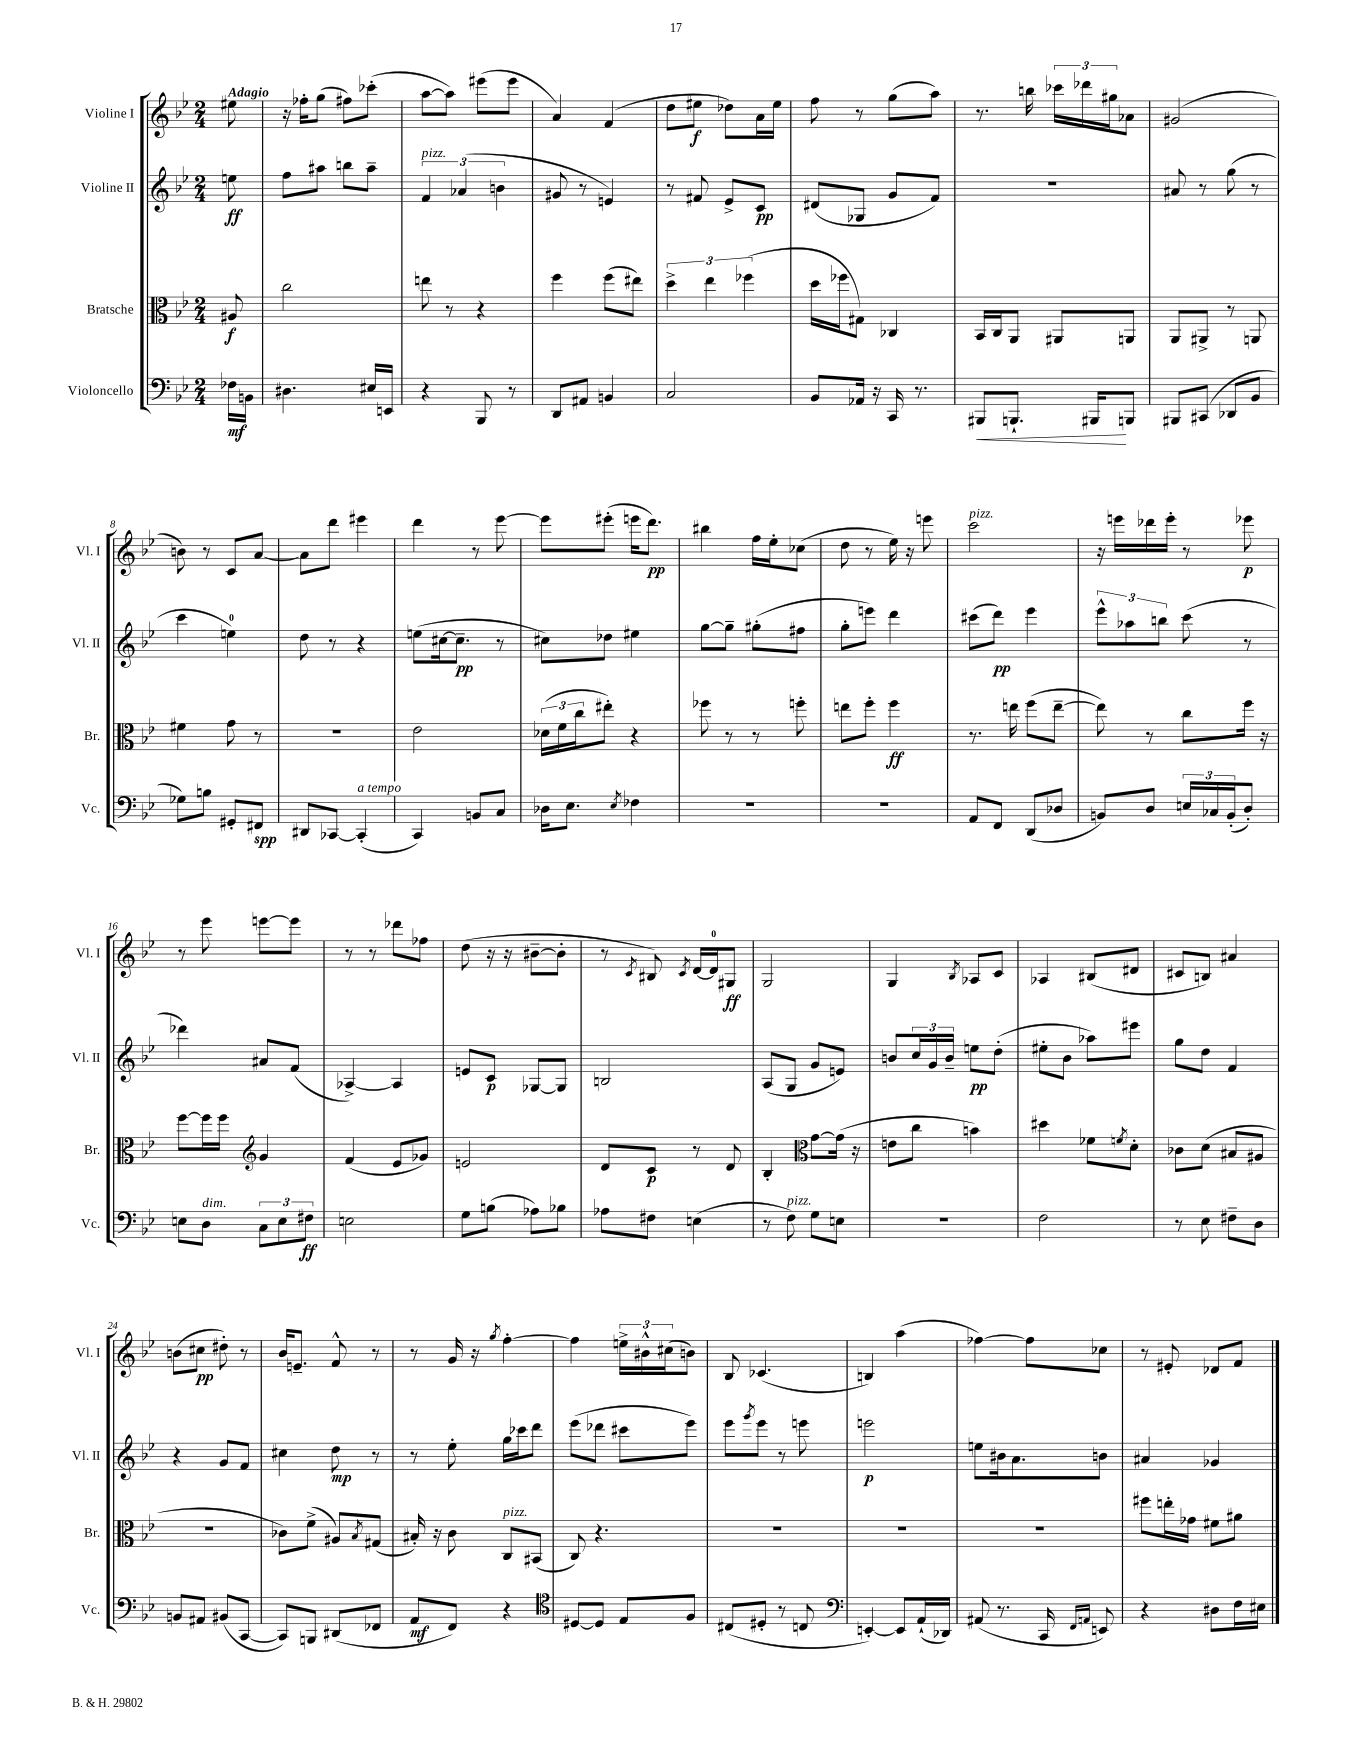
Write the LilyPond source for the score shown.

<<
\new StaffGroup <<
\new Staff = "s0" \with { instrumentName = "Violine I" shortInstrumentName = "Vl. I" } {
    \clef treble \key bes \major \numericTimeSignature \time 2/4 \partial 8 \tempo "Adagio"
    eis''8 |
    r16 fes''16-. g''8( fis''8) ces'''8-.( |
    a''8~ a''8) eis'''8( eis'''8 |
    a'4) f'4( |
    d''8 eis''8\f des''8) a'16 eis''16 |
    f''8 r8 g''8( a''8) |
    r8. b''16 \tuplet 3/2 { ces'''16 des'''16 gis''16 } aes'8 |
    gis'2( |
    b'8) r8 c'8 a'8~ |
    a'8 d'''8 eis'''4 |
    d'''4 r8 ees'''8~ |
    ees'''8 eis'''8-.( e'''16 d'''8.\pp) |
    bis''4 f''16 ees''16-. ces''8( |
    d''8 r8 ees''16) r16 e'''8 |
    c'''2^\markup { \italic "pizz." } |
    r16 e'''16 des'''16 e'''16-. r8 ees'''8\p |
    r8 ees'''8 e'''8~ e'''8 |
    r8 r8 des'''8 fes''8 |
    d''8( r16 r16 bis'8~-- bis'8-. |
    r8 \acciaccatura { c'8 } bis8) \acciaccatura { c'8 } d'16~ d'16-0 gis8\ff |
    g2 |
    g4 \acciaccatura { bes8 } aes8 c'8 |
    aes4 bis8( dis'8 |
    cis'8 b8) ais'4 |
    b'8( cis''8\pp dis''8-.) r8 |
    bes'16 e'8.-- f'8-^ r8 |
    r8 g'16 r16 \acciaccatura { g''8 } f''4~-. |
    f''4 \tuplet 3/2 { e''16-> bis'16-^ cis''16( } b'8) |
    bes8 ces'4.( |
    b4) a''4( |
    fes''4~) fes''8 ces''8 |
    r8 eis'8-. des'8 f'8 \bar "|." |
}
\new Staff = "s1" \with { instrumentName = "Violine II" shortInstrumentName = "Vl. II" } {
    \clef treble \key bes \major \numericTimeSignature \time 2/4 \partial 8
    e''8\ff |
    f''8 ais''8 b''8 ais''8-- |
    \tuplet 3/2 { f'4^\markup { \italic "pizz." } aes'4( b'4 } |
    gis'8 r8 e'4) |
    r8 fis'8 ees'8-> c'8\pp |
    dis'8( ges8 g'8 f'8) |
    R2 |
    ais'8 r8 g''8( r8 |
    c'''4 e''4-0) |
    d''8 r8 r4 |
    e''8( cis''16~ cis''8.--\pp r8 |
    cis''8) des''8 eis''4 |
    g''8~ g''8-- gis''8-.( fis''8 |
    g''8-. e'''8) d'''4 |
    cis'''8( d'''8\pp) ees'''4 |
    \tuplet 3/2 { ees'''8-^ aes''8 b''8 } c'''8( r8 |
    des'''4) ais'8 f'8( |
    aes4~->) aes4 |
    e'8 c'8\p ges8~ ges8 |
    b2 |
    a8( g8 g'8 e'8) |
    b'8 \tuplet 3/2 { c''16 g'16 b'16-- } e''8\pp d''8-.( |
    eis''8-. bes'8 aes''8) eis'''8 |
    g''8 d''8 f'4 |
    r4 g'8 f'8 |
    cis''4 d''8\mp r8 |
    r8 ees''8-. g''16 ces'''16 d'''8 |
    ees'''8( des'''8 cis'''8 ees'''8) |
    ees'''8 \acciaccatura { g'''8 } ees'''8 r8 e'''8 |
    e'''2\p |
    e''8 bis'16 a'8. b'8 |
    ais'4 ges'4 \bar "|." |
}
\new Staff = "s2" \with { instrumentName = "Bratsche" shortInstrumentName = "Br." } {
    \clef alto \key bes \major \numericTimeSignature \time 2/4 \partial 8
    ais8\f |
    c''2 |
    e''8 r8 r4 |
    f''4 f''8( eis''8) |
    \tuplet 3/2 { d''4-> ees''4 fes''4( } |
    d''16 fes''16 gis8) ces4 |
    bes,16 c16 a,8 ais,8 a,8 |
    a,8 ais,8-> r8 a,8 |
    fis'4 g'8 r8 |
    R2 |
    ees'2 |
    \tuplet 3/2 { des'16( f'16 c''16 } eis''8-.) r4 |
    fes''8 r8 r8 f''8-. |
    e''8 f''8-. f''4\ff |
    r8. e''16 f''8( e''8~-- |
    e''8) r8 c''8 f''16 r16 |
    f''8~ f''16 f''16 \clef treble g'4 |
    f'4( ees'8 ges'8) |
    e'2 |
    d'8 c'8\p r8 d'8 |
    bes4-. \clef alto g'8~ g'16( r16 |
    e'8 c''8 b'4) |
    dis''4 fes'8 \acciaccatura { f'8 } d'8-. |
    ces'8 d'8( bis8 ais8 |
    R2 |
    ces'8) f'8->( ais8) \acciaccatura { bes8 } gis8( |
    bis16-.) r16 c'8 c8^\markup { \italic "pizz." } bis,8( |
    c8) r4. |
    R2 |
    R2 |
    R2 |
    fis''8 e''16-. ges'16 fis'8 ais'8 \bar "|." |
}
\new Staff = "s3" \with { instrumentName = "Violoncello" shortInstrumentName = "Vc." } {
    \clef bass \key bes \major \numericTimeSignature \time 2/4 \partial 8
    fes16\mf b,16 |
    dis4. eis16 e,16 |
    r4 bes,,8 r8 |
    d,8 ais,8 b,4 |
    c2 |
    bes,8 aes,16 r16 c,16 r8. |
    bis,,8\< b,,8.-! bis,,16\! b,,8 |
    bis,,8 cis,8( des,8 bes,8 |
    ges8) b8 gis,8-. fis,8\spp |
    dis,8 ces,8~ ces,4-.^\markup { \italic "a tempo" }( |
    c,4) b,8 c8 |
    des16 ees8. \acciaccatura { ees8 } fes4 |
    R2 |
    R2 |
    a,8 f,8 d,8( des8 |
    b,8) d8 \tuplet 3/2 { e16 ces16 b,16-.( } d8-.) |
    e8 d8^\markup { \italic "dim." } \tuplet 3/2 { c8 e8 fis8\ff } |
    e2 |
    g8 b8( aes8) bes8 |
    aes8 fis8 e4( |
    r8 f8^\markup { \italic "pizz." }) g8 e8 |
    r2 |
    f2 |
    r8 ees8 fis8-- d8 |
    b,8 ais,8 bis,8( c,8~ |
    c,8) b,,8 dis,8( fes,8 |
    a,8\mf f,8) r4 |
    \clef tenor dis8~ dis8 ees8 f8 |
    cis8( dis8-. r8 c8 |
    \clef bass e,4~-.) e,8 a,16-!( des,16) |
    ais,8( r8. c,16 \grace { f,16 a,16 } e,8) |
    r4 dis8 f16 eis16 \bar "|." |
}
>>
>>
